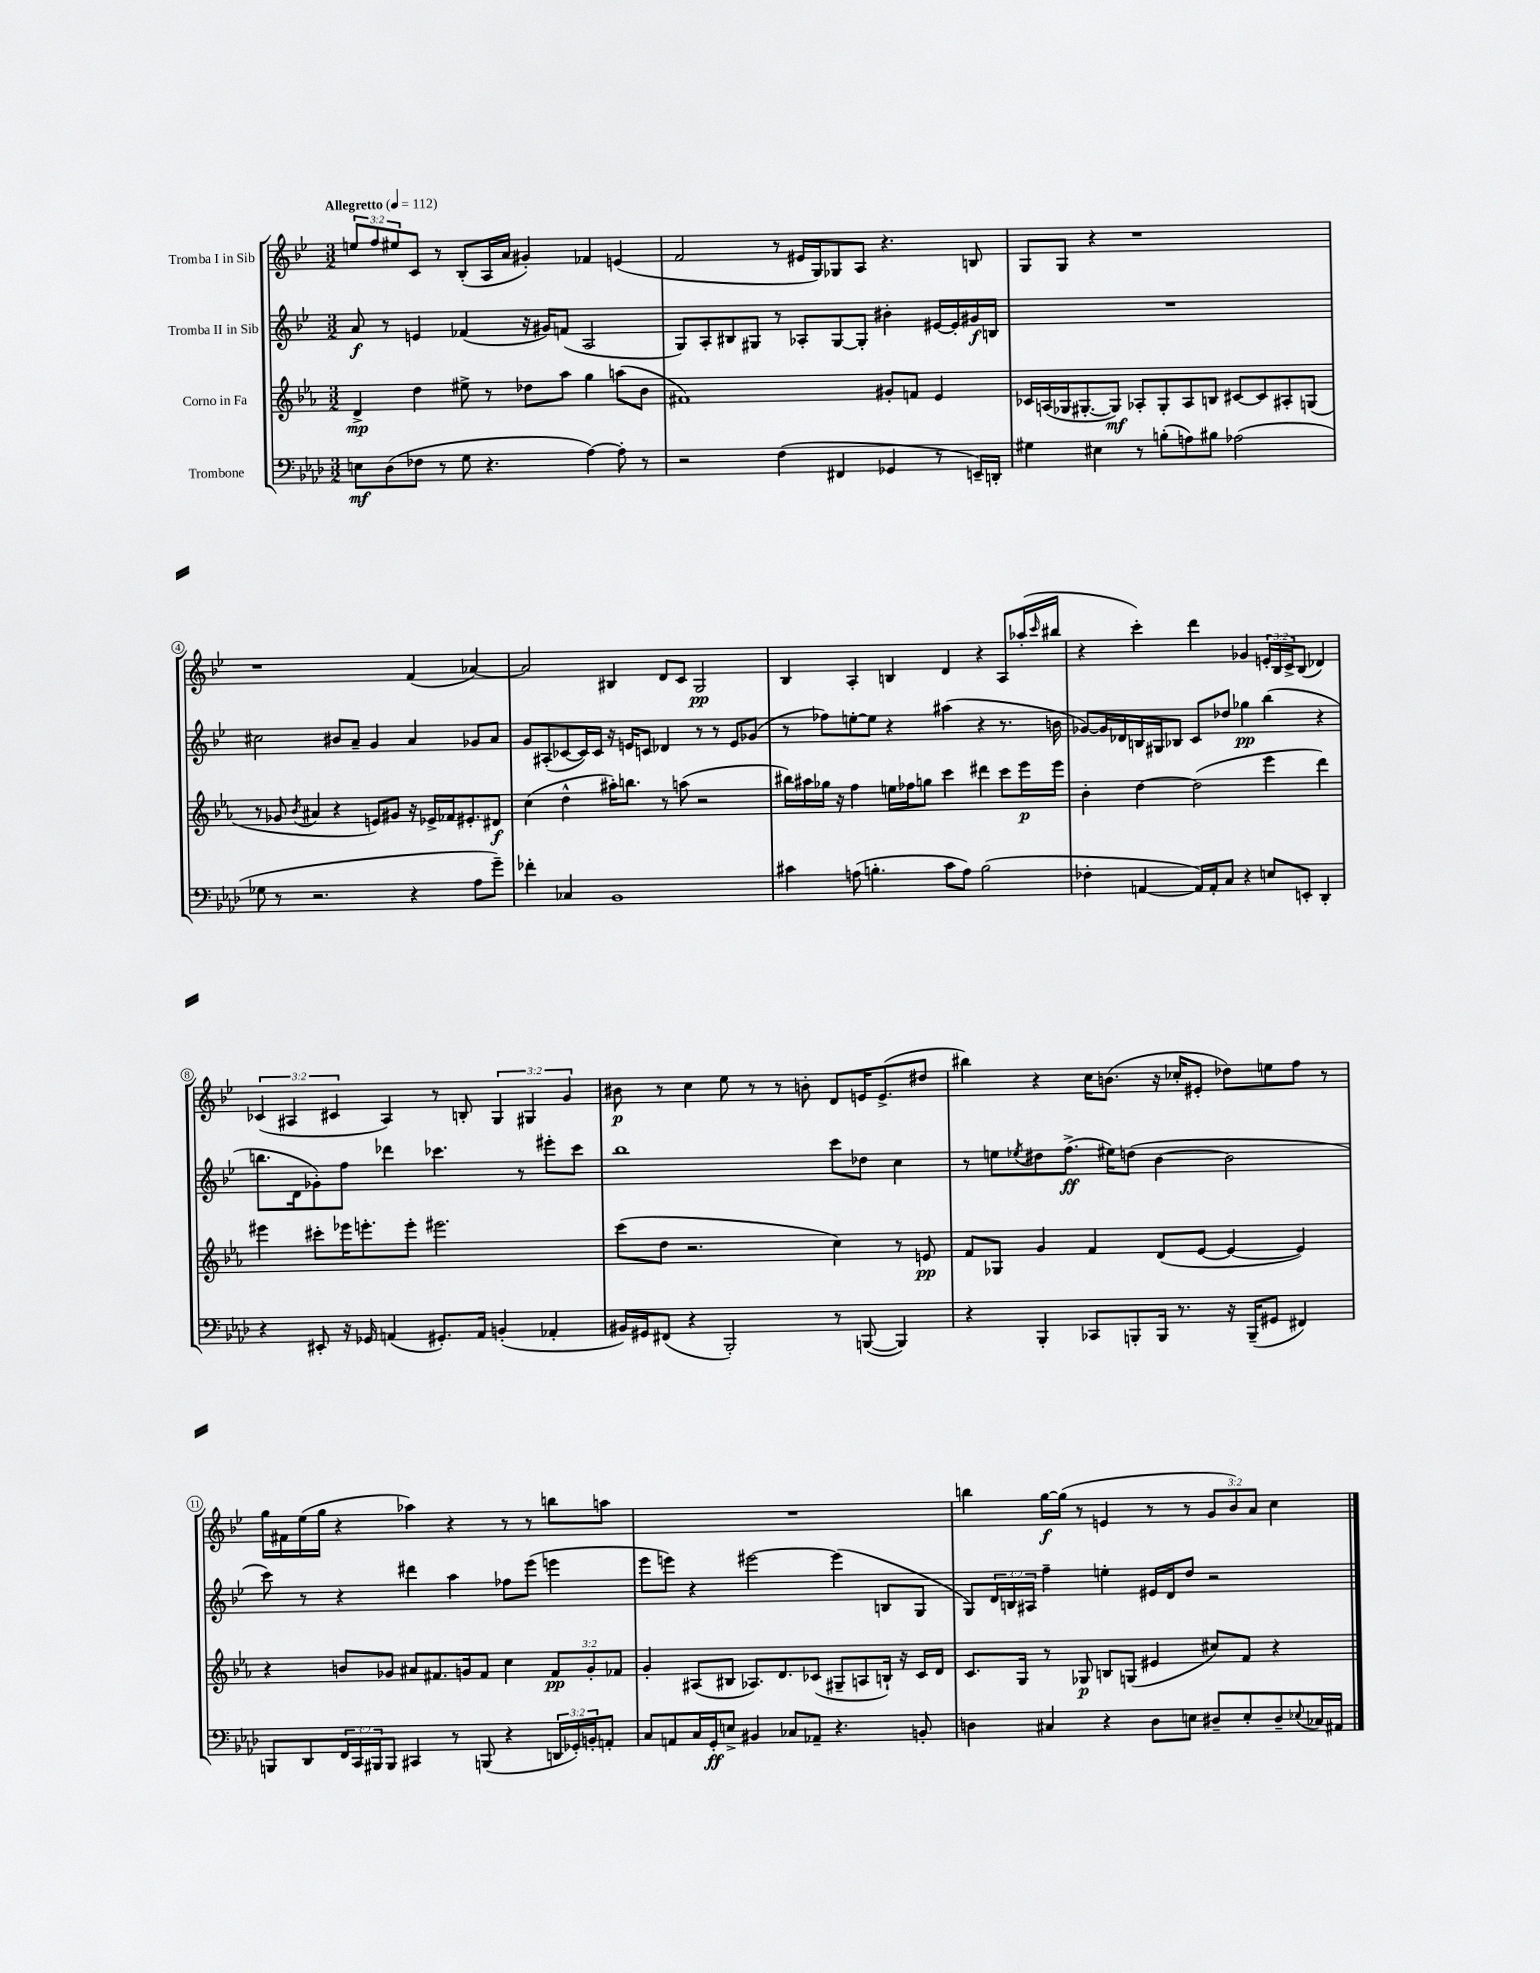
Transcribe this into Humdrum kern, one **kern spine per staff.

**kern	**kern	**kern	**kern
*staff4	*staff3	*staff2	*staff1
*clefF4	*clefG2	*clefG2	*clefG2
*k[b-e-a-d-]	*k[b-e-a-]	*k[b-e-]	*k[b-e-]
*M3/2	*M3/2	*M3/2	*M3/2
*MM112	*MM112	*MM112	*MM112
8E\L	4d^/	8a/	12ee/L
.	.	.	12ff/
(8D-\	.	8r	.
.	.	.	12ee#/
8F-\J	4dd\	4e/	8c/J
8r	.	.	8r
8G\	8ee#^\	(4f-/	(8B-'/L
4.r	8r	.	16A/L
.	.	.	16a/JJ
.	8dd-\L	16r	4g#'/)
.	.	16g#/LK)	.
.	8aa-\J	(8f/J	.
[4A-\)	4gg\	2A/	4f-/
8A-'\]	(8aa\L	.	(4e/
8r	8b-\J	.	.
=	=	=	=
2r	1f#)	8G/L)	2f/
.	.	8A'/	.
.	.	8B#/	.
.	.	8G#/J	.
(4F\	.	8r	8r
.	.	8A-'/L	16e#/LL
.	.	.	16G/J)
4FF#/	.	[8G#/	8G-/
.	.	8G#'/]J	8A/J
4GG-/	8g#'/L	4b#'\	4.r
.	8f/J	.	.
8r	4e-/	[16e#/LL	.
.	.	16e#'/]	.
16EE~/LL)	.	16g#/	8B/
16DD'/JJ	.	16B/JJ	.
=	=	=	=
4G#\	16c-/LL	1.r	8G/L
.	(16A/	.	.
.	16G-/J	.	8G/J
.	[8.G#'/	.	.
4E#\	.	.	4r
.	8G#/]J)	.	.
8r	8A-'/L	.	1r
(8B'\L	8G#'/	.	.
8A\)	8A-/	.	.
8B#\J	8B/J	.	.
(2A-\	[8c#/L	.	.
.	8c#/]	.	.
.	8A#'/	.	.
.	(8G/J	.	.
=	=	=	=
8G-\	8r	2cc#\	1r
8r	8g-/	.	.
.	8qb-/	.	.
2.r	4a#/	.	.
.	4r	8b#/L	.
.	.	8a~/J	.
.	8e/L)	4g/	.
.	8g#/J	.	.
4r	16r	4a/	(4f/
.	16e-^/LL	.	.
.	16f-/J	.	.
.	8.e#'/	.	.
8A-\L	.	8g-/L	[4a-/)
8g~\J)	8d#/J	8a/J	.
=	=	=	=
4f-'\	(4cc\	8g/L	2a-/]
.	.	(8A#'/	.
4C-/	4dd^^\	[8c-/	.
.	.	16c-/]L)	.
.	.	16c-/JJ	.
1BB-	16aa#'\LK)	16r	4B#/
.	8.bb\J	16e/LK	.
.	.	8c/J	.
.	8r	4d-/	8d/L
.	(8aa\	.	8c/J
.	2r	8r	2G/
.	.	8r	.
.	.	8e/L	.
.	.	(8g-/J	.
=	=	=	=
4c#\	16bb#\LL)	8r	4B-/
.	16aa#\	.	.
.	16gg-\JJ	8ff-\L)	.
.	16r	.	.
(8A\	4ff\	[8ee'\	4A'/
4.B'\	.	8ee\]J	.
.	16ee\LL	4r	4B/
.	16ff-\J	.	.
.	8gg\J	.	.
8c#\L	4ccc\	(4aa#\	4d/
8A\J)	.	.	.
(2B\	4ddd#\	4r	4r
.	8ccc\L	8.r	8A/L
.	16eee-\L	.	(16aa-'/L
.	.	.	16qqccc/
.	16eee-\JJ	16b\	16bb#/JJ
=	=	=	=
4F-'\	4b-'\	[8g-/L)	4r
.	.	16g-/]L	.
.	.	16d-/	.
[4AA/	[4dd\	16B/	4ccc'\)
.	.	16G#/J	.
.	.	8B-/J	.
16AA/]LL)	(2dd\]	8c/L	4ddd\
16AA'/J	.	.	.
8C/J	.	8dd-/J	.
4r	.	4gg-\	4g-/
8E/L	4eee-\	(4bb-\	24e'/LL
.	.	.	24B-/
.	.	.	24c^/J
8EE'/J	.	.	(8B-/J
4DD-'/	4ddd\)	4r	4d-/)
=	=	=	=
4r	4eee#\	8.bb\L	(6c-/
.	.	.	6A#/
.	.	16d\k	.
8EE#'/	8ccc#'\L	8g-'\)	.
.	.	.	6c#/
16r	16eee-\K	8ff\J	.
16GG-/	8.eee'\	.	.
(4AA/	.	4ddd-\	4A#/)
.	8eee'\J	.	.
8.GG#'/L)	2.eee#\	4.ccc-\	8r
.	.	.	8B'/
16AA/Jk	.	.	.
(4BB'/	.	.	6G/
.	.	8r	.
.	.	.	6G#/
4AA-'/	.	8eee#'\L	.
.	.	.	6g/
.	.	8ccc-\J	.
=	=	=	=
16BB#/LL)	(8ccc\L	1bb-	8b#\
16GG#/J	.	.	.
(8FF#/J	8dd\J	.	8r
4r	2.r	.	4cc\
2BBB-'/)	.	.	8ee-\
.	.	.	8r
.	.	.	8r
.	.	.	8b'\
8r	4cc\)	8ccc\L	8d/L
([8BBB/	.	8dd-\J	16e/K
.	.	.	(8.e^/
4BBB/])	8r	4cc\	.
.	8e/	.	8dd#/J
=	=	=	=
4r	8f/L	8r	4bb#\)
.	8G-/J	8ee\L	.
.	.	8qee-/	.
4BBB-'/	4g/	8dd#\	4r
.	.	(8.ff^\J	.
8CC-/L	4f/	.	16cc\LK
.	.	16ee#\LK)	(8.b\J
8BBB'/	.	(8dd\J	.
16BBB/Jk	(8d/L	[4b-\	16r
8.r	.	.	16cc-'/LK
.	[8e-/J	.	8e#'/J
16r	4e-/_	2b-\]	8dd-\L)
(16BBB~/LK	.	.	.
8GG#/J	.	.	8ee\
4FF#/)	4e-/])	.	8ff\J
.	.	.	8r
=	=	=	=
8BBB/L	4r	8ccc\)	16gg\LL
.	.	.	16f#\
8DD-/	.	8r	(16ee-\
.	.	.	16gg\JJ
24FF/L	8b/L	4r	4r
24CC/	.	.	.
24BBB#/J	.	.	.
8BBB#/J	8g-/J	.	.
4CC#/	8a#/L	4ddd#\	4aa-\)
.	8.f#/	.	.
8r	.	4aa\	4r
.	16g/k	.	.
(8BBB/	8f#/J	.	.
4r	4cc\	8ff-\L	8r
.	.	(8eee-\J	8r
24DD/LL	12f#/L	4eee\	8bb\L
24GG-'/)	.	.	.
24BB'/J	12g'/	.	.
8AA'/J	.	.	8aa\J
.	12f-/J	.	.
=	=	=	=
8C/L	4g'/	8eee-\L	1.r
8AA/	.	8eee\J)	.
16C/L	(8A#/L	4r	.
16GG'/J	.	.	.
8E^/J	8B#/J	.	.
4BB#/	8.A-/L)	[2eee#\	.
.	8.d/	.	.
8C-/L	.	.	.
8AA-~/J	(8c-/J	.	.
4.r	8G#~/L	(4eee#\]	.
.	8A/	.	.
.	16B`/Jk)	8B/L	.
.	16r	.	.
8BB'/	16c-/LL	8G/J	.
.	16d/JJ	.	.
=	=	=	=
4D\	8.c/L	8G/L)	4bb\
.	.	24d/L	.
.	.	24B/	.
.	16G/Jk	.	.
.	.	24A#/JJ	.
4C#/	8r	4ff~\	[16gg\LL
.	.	.	(16gg\]JJ
.	8G-/	.	8r
4r	8B/L	4ee'\	4e/
.	(8G/J	.	.
8D\L	4e#/	16e#/LL	8r
.	.	16d/J	.
8E\J	.	8dd/J	8r
8D#~/L	8cc#/L)	2r	12g/L
.	.	.	12b-/)
8E'/	8f/J	.	.
.	.	.	12a/J
8D#~/	4r	.	4cc\
8qqE-/	.	.	.
16C-/L	.	.	.
16AA#/JJ	.	.	.
==	==	==	==
*-	*-	*-	*-
